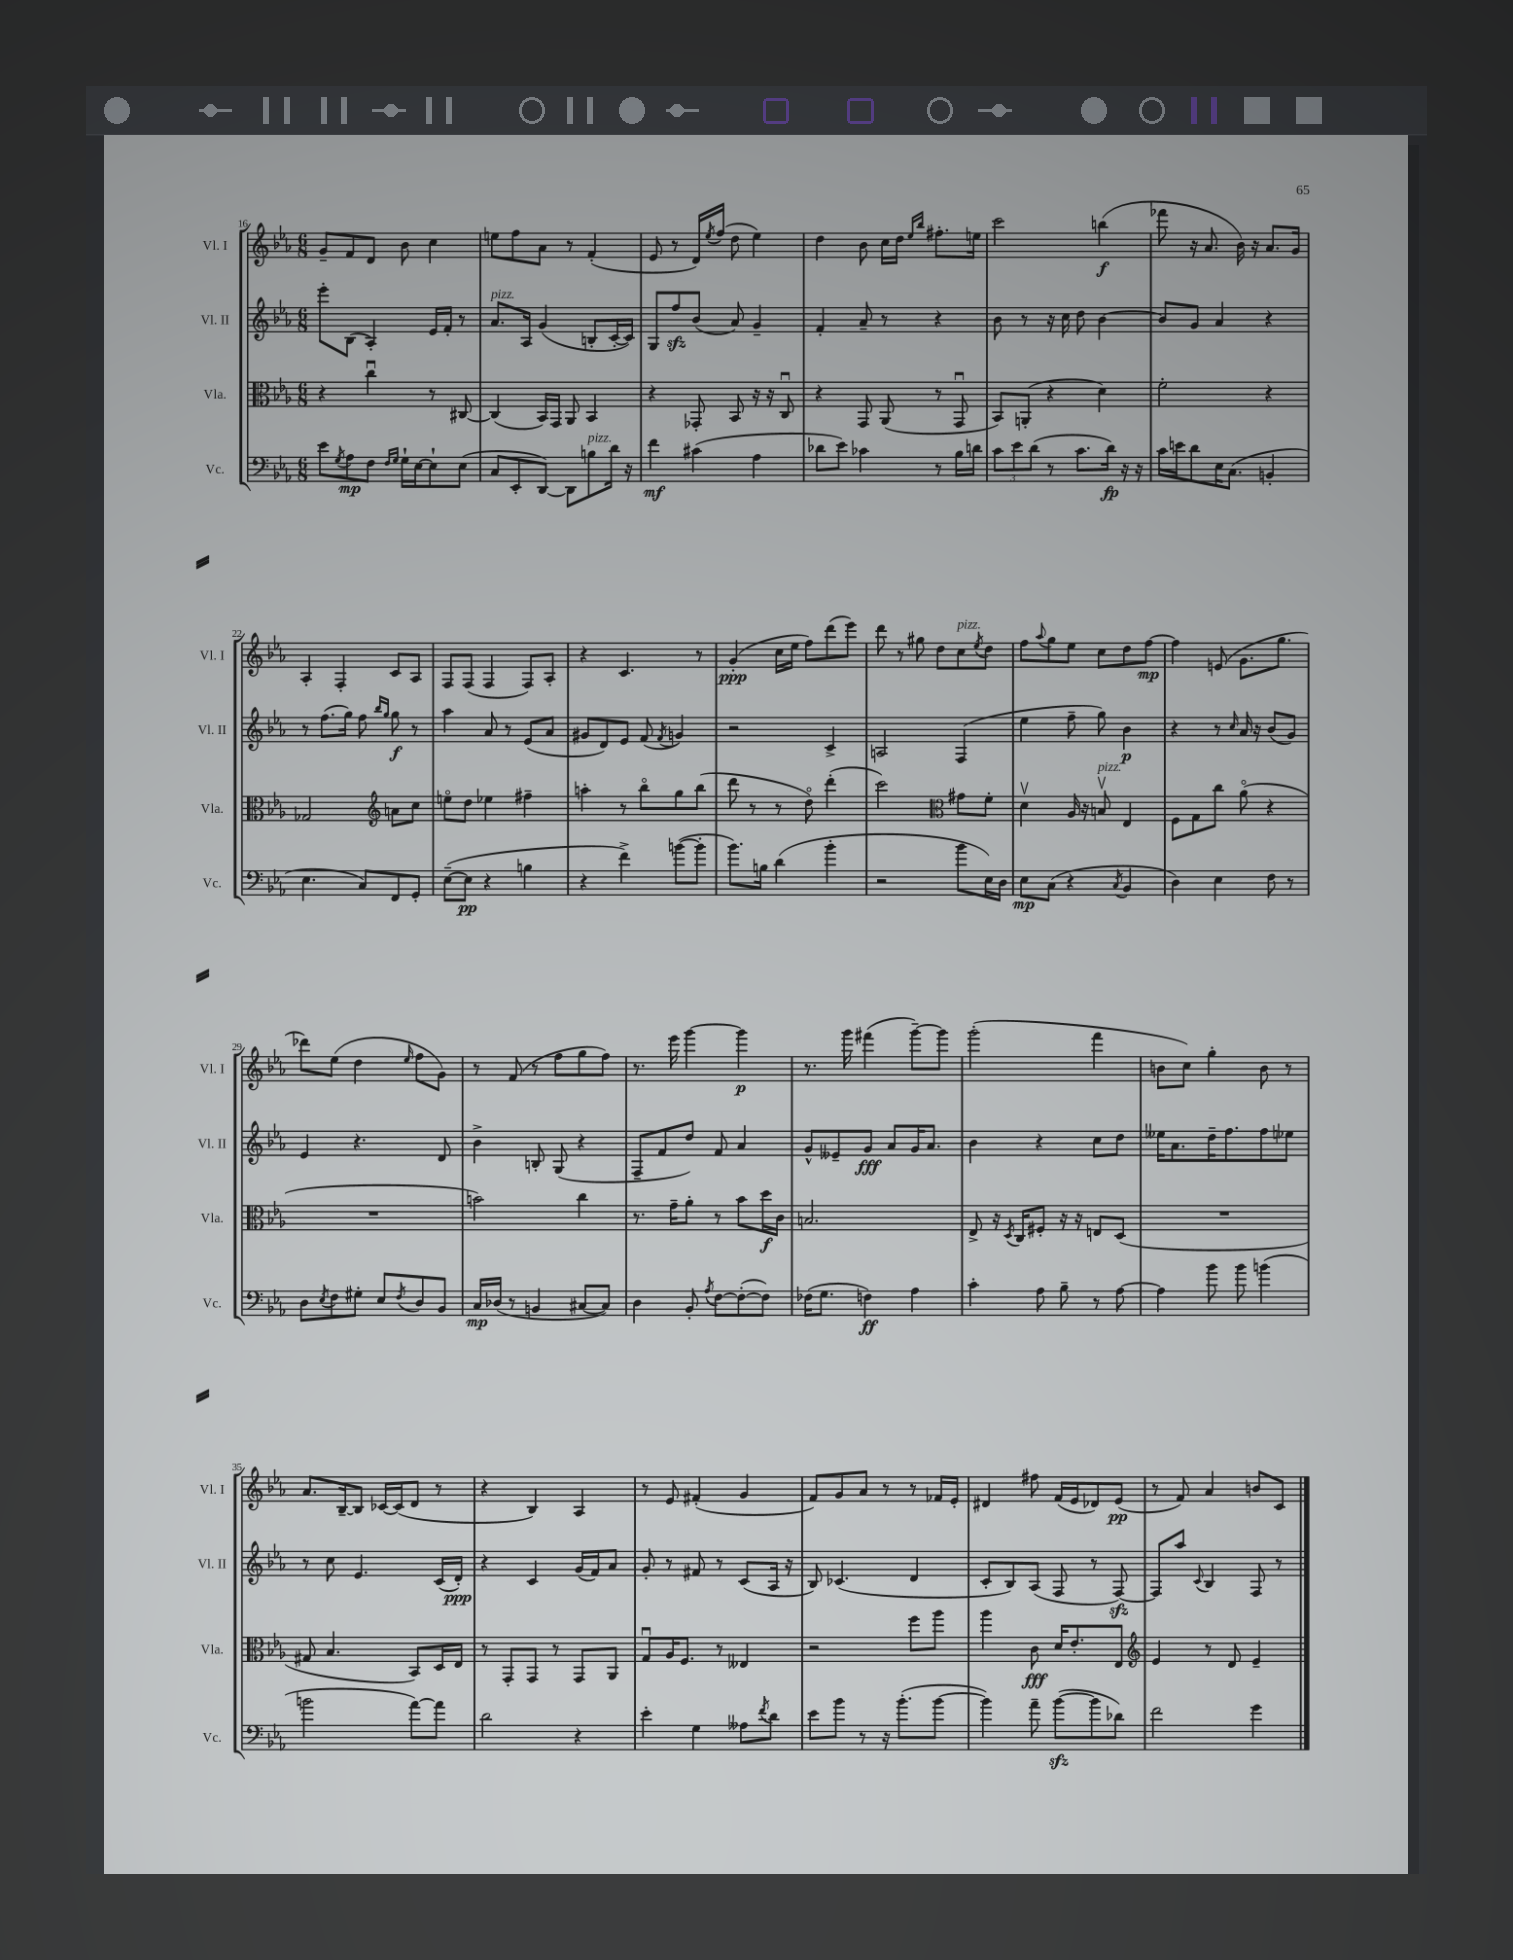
<<
\new StaffGroup <<
\new Staff = "s0" \with { instrumentName = "Vl. I" shortInstrumentName = "Vl. I" } {
    \clef treble \key ees \major \numericTimeSignature \time 6/8
    g'8-- f'8 d'8 bes'8 c''4 |
    e''8 f''8 aes'8 r8 f'4-.( |
    ees'8 r8 d'16) \acciaccatura { ees''8 } f''16( d''8 ees''4) |
    d''4 bes'8 c''16 d''16 \grace { ees''16 bes''16 } fis''8.-. e''16 |
    c'''2 b''4\f( |
    fes'''8 r16 aes'8. bes'16) r16 aes'8. g'16 |
    aes4-. f4-. c'8 aes8 |
    f8 f8( f4 f8) aes8-. |
    r4 c'4. r8 |
    g'4-.\ppp( c''16 ees''16 f''8) d'''8( ees'''8) |
    d'''8 r8 gis''8 d''8 c''8^\markup { \italic "pizz." } \acciaccatura { ees''8 } d''8 |
    f''8 \appoggiatura { aes''8 } g''8 ees''8 c''8 d''8 f''8~\mp |
    f''4 e'8( g'8. g''8. |
    des'''8) ees''8( d''4 \grace { ees''16 } f''8 g'8) |
    r8 f'8( r8 f''8 g''8 f''8) |
    r8. ees'''16 g'''4~ g'''4\p |
    r8. g'''16 fis'''4( g'''8~--) g'''8 |
    g'''2-.( f'''4 |
    b'8 c''8) g''4-. b'8 r8 |
    aes'8. bes16~-- bes8 ces'16~ ces'16( d'8 r8 |
    r4 bes4) aes4 |
    r8 ees'8 fis'4-.( g'4 |
    f'8) g'8 aes'8 r8 r8 fes'16 ees'16-. |
    dis'4 fis''8 f'16( ees'16 des'8) ees'8\pp( |
    r8 f'8) aes'4 b'8 c'8 \bar "|." |
}
\new Staff = "s1" \with { instrumentName = "Vl. II" shortInstrumentName = "Vl. II" } {
    \clef treble \key ees \major \numericTimeSignature \time 6/8
    ees'''8-. bes8( aes4-.) ees'16 f'16-. r8 |
    aes'8.^\markup { \italic "pizz." } aes16 g'4( b8-. c'16~-. c'16) |
    g8 f''8\sfz bes'8( aes'8) g'4-- |
    f'4-. aes'8-- r8 r4 |
    bes'8 r8 r16 c''16 d''8 bes'4~ |
    bes'8 g'8 aes'4 r4 |
    r8 f''8.( g''16) f''8 \grace { bes''16 g''16 } g''8\f r8 |
    aes''4 aes'8 r8 ees'8( aes'8 |
    gis'8 d'8) ees'8 f'8( \acciaccatura { f'8 } g'4) |
    r2 c'4-> |
    a2 f4( |
    ees''4 f''8-- g''8) bes'4\p |
    r4 r8 \grace { c''16 } aes'16 r16 bes'8( g'8) |
    ees'4 r4. d'8 |
    bes'4-> b8-. g8( r4 |
    f8-- f'8 d''8) f'8 aes'4 |
    g'8-^ eeses'8-- g'8\fff aes'8 g'16 aes'8. |
    bes'4 r4 c''8 d''8 |
    eeses''16 aes'8. d''16-- f''8. f''8 ees''8 |
    r8 c''8 ees'4. c'16( d'16-.\ppp) |
    r4 c'4 g'16( f'16) aes'8 |
    g'8-. r8 fis'8 r8 c'8( aes16 r16 |
    bes8) ces'4.( d'4 |
    c'8-. bes8) aes8( f8 r8 f8~\sfz) |
    f8 aes''8 \appoggiatura { c'8 } bes4 f8 r8 \bar "|." |
}
\new Staff = "s2" \with { instrumentName = "Vla." shortInstrumentName = "Vla." } {
    \clef alto \key ees \major \numericTimeSignature \time 6/8
    r4 c''4\downbow r8 cis8~ |
    cis4( bes,16) g,16 aes,8 bes,4 |
    r4 ges,8-. bes,8 r16 r16 c8\downbow |
    r4 g,8 aes,8( r8 g,8\downbow |
    bes,8) a,8-.( r4 d'4) |
    f'2-. r4 |
    ges2 \clef treble a'8 c''8 |
    e''8\flageolet d''8 ees''4 fis''4-- |
    a''4-. r8 bes''8\flageolet g''8 bes''8( |
    d'''8 r8 r8 d''8\flageolet) d'''4-.( |
    c'''2) \clef alto gis'8 f'8-. |
    d'4\upbow aes16 r16 b8\upbow^\markup { \italic "pizz." } ees4 |
    f8 g8 c''8 aes'8\flageolet( r4 |
    R2. |
    b'2) c''4 |
    r8. g'16-- aes'8-. r8 bes'8 d''16\f c'16 |
    b2. |
    ees8-> r16 \acciaccatura { d8 } c16 fis8-. r16 r16 e8 d8( |
    R2. |
    gis8 bes4. bes,8) d16 ees16 |
    r8 g,8-. g,8 r8 g,8 aes,8 |
    g8\downbow aes16 f8. r8 eeses4 |
    r2 f''8 aes''8 |
    aes''4 c'8\fff d'16 ees'8.-. ees8 |
    \clef treble ees'4 r8 d'8 ees'4-- \bar "|." |
}
\new Staff = "s3" \with { instrumentName = "Vc." shortInstrumentName = "Vc." } {
    \clef bass \key ees \major \numericTimeSignature \time 6/8
    ees'8 \acciaccatura { g8 } aes8\mp f8 \grace { f16 g16 } g16-! ees16~ ees8-! ees8( |
    c8 ees,8-. d,8~) d,8 b8^\markup { \italic "pizz." } d'16 r16 |
    f'4\mf cis'4( aes4 |
    des'8 ees'8) ces'4 r8 bes16 d'16 |
    \tuplet 3/2 { c'8 ees'8 d'8( } r8 c'8. d'16\fp) r16 r16 |
    c'16 e'16 d'8 ees16 c8.( b,4-. |
    ees4. c8) f,8 g,8-. |
    ees8~--( ees8\pp r4 b4 |
    r4 f'4->) b'8~( b'8-. |
    bes'8.) b16 d'4( bes'4-. |
    r2 bes'8 ees16) d16 |
    ees8\mp c8( r4 \acciaccatura { c8 } bes,4 |
    d4) ees4 f8 r8 |
    d8 \acciaccatura { ees8 } f8 gis8-. ees8 \acciaccatura { f8 } d8 bes,8 |
    c16\mp des16( r8 b,4 cis8~ cis8) |
    d4 bes,8-. \acciaccatura { aes8 } f8~ f8~-.( f8) |
    fes16( g8. f4\ff) aes4 |
    c'4-. aes8 bes8-- r8 aes8~ |
    aes4 bes'8 bes'8 b'4( |
    b'2 aes'8~) aes'8 |
    d'2 r4 |
    ees'4-. g4 aeses8 \acciaccatura { f'8 } d'8 |
    ees'8 bes'8 r8 r16 bes'8.-.( bes'8~ |
    bes'4) aes'8-- bes'8~\sfz( bes'8 des'8) |
    f'2 g'4 \bar "|." |
}
>>
>>
\layout { \context { \Score currentBarNumber = #16 } }
